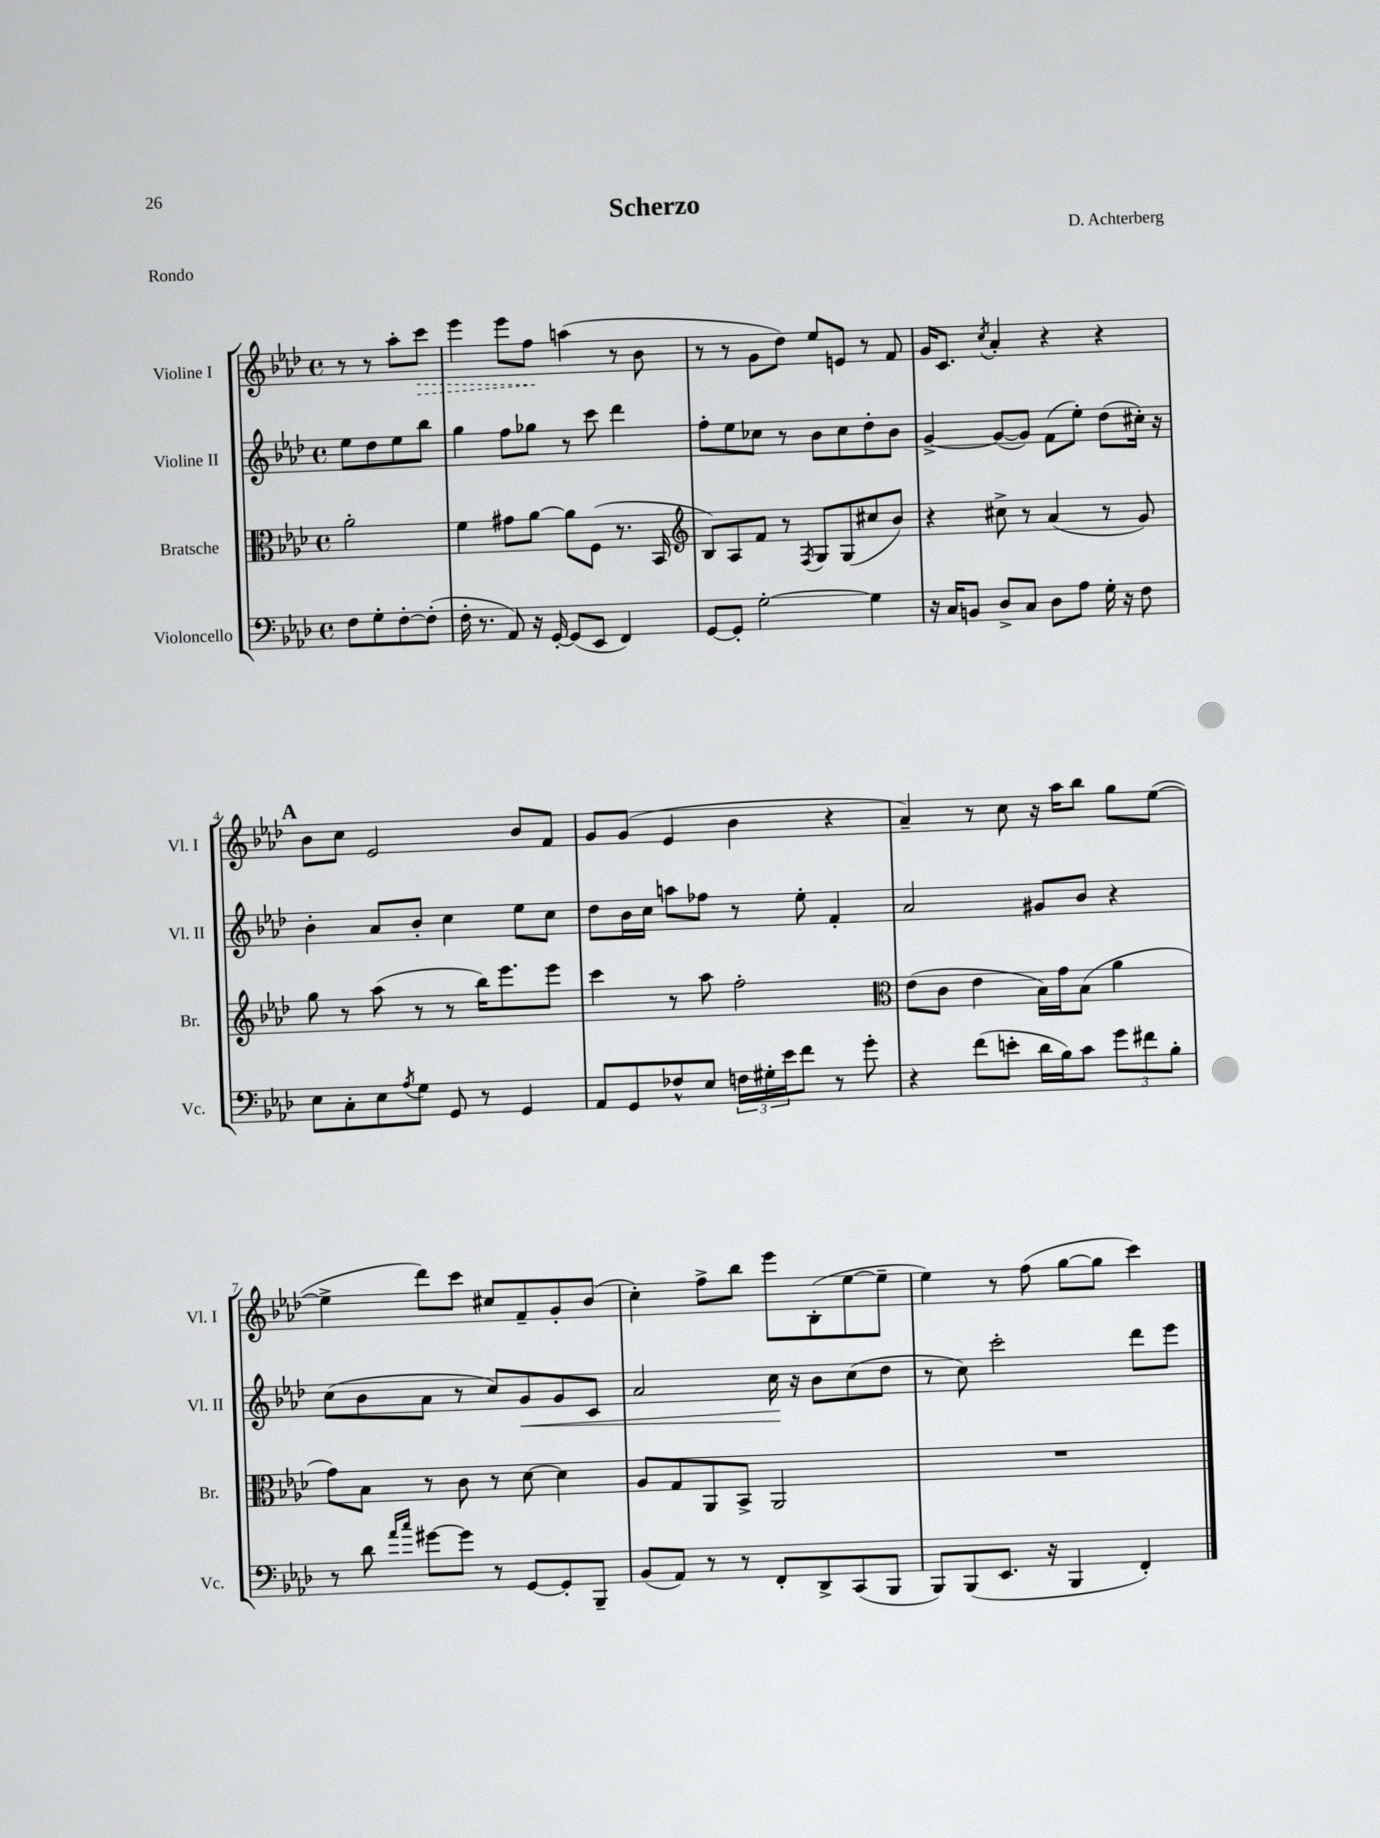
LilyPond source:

\header { title = "Scherzo" composer = "D. Achterberg" piece = "Rondo" }
<<
\new StaffGroup <<
\new Staff = "s0" \with { instrumentName = "Violine I" shortInstrumentName = "Vl. I" } {
    \clef treble \key aes \major \defaultTimeSignature \time 4/4 \partial 2
    r8 r8 aes''8-. \once \override Hairpin.style = #'dashed-line c'''8\> |
    ees'''4 ees'''8 f''8\! a''4( r8 bes'8 |
    r8 r8 g'8 des''8) ees''8 e'8 r8 f'8 |
    g'16 c'8. \acciaccatura { c''8 } aes'4-. r4 r4 |
    \mark \markup { \bold "A" } bes'8 c''8 ees'2 bes'8 f'8 |
    g'8 g'8( ees'4 bes'4 r4 |
    aes'4--) r8 c''8 r16 aes''16 bes''8 g''8 ees''8~( |
    ees''4-> des'''8) c'''8 cis''8 f'8-- g'8-. bes'8( |
    c''4-.) f''8-> bes''8 ees'''8 bes8-.( ees''8~ ees''8-- |
    ees''4) r8 f''8( g''8~ g''8 c'''4) \bar "|." |
}
\new Staff = "s1" \with { instrumentName = "Violine II" shortInstrumentName = "Vl. II" } {
    \clef treble \key aes \major \defaultTimeSignature \time 4/4 \partial 2
    ees''8 des''8 ees''8 bes''8 |
    g''4 f''8 ges''8 r8 c'''8 des'''4 |
    f''8-. ees''8 ces''8 r8 bes'8 ces''8 des''8-. bes'8 |
    g'4~-> g'8~( g'8) f'8( ees''8-.) des''8( cis''16-.) r16 |
    \mark \markup { \bold "A" } bes'4-. aes'8 bes'8-. c''4 ees''8 c''8 |
    des''8 bes'16 c''16 a''8 fes''8 r8 ees''8-. f'4-. |
    aes'2 gis'8 bes'8 r4 |
    c''8( bes'8 aes'8 r8 c''8) g'8\< g'8 c'8 |
    aes'2 c''16\! r16 bes'8 c''8( des''8 |
    r8 c''8) c'''2-. des'''8 ees'''8 \bar "|." |
}
\new Staff = "s2" \with { instrumentName = "Bratsche" shortInstrumentName = "Br." } {
    \clef alto \key aes \major \defaultTimeSignature \time 4/4 \partial 2
    aes'2-. |
    f'4 gis'8 aes'8~ aes'8 f8( r8. bes,16 |
    \clef treble bes8) aes8 f'8 r8 \acciaccatura { f8 } g8 g8( cis''8 bes'8) |
    r4 cis''8-> r8 aes'4( r8 g'8) |
    \mark \markup { \bold "A" } g''8 r8 aes''8( r8 r8 bes''16) ees'''8. ees'''8 |
    c'''4 r8 aes''8 f''2-. |
    \clef alto ees'8( c'8 ees'4 bes16) g'16 bes8( aes'4 |
    g'8) bes8 r8 c'8 r8 des'8~ des'4 |
    aes8 g8 aes,8 bes,8-> aes,2 |
    R1 \bar "|." |
}
\new Staff = "s3" \with { instrumentName = "Violoncello" shortInstrumentName = "Vc." } {
    \clef bass \key aes \major \defaultTimeSignature \time 4/4 \partial 2
    f8 g8-. f8~-. f8-.( |
    f16-. r8. aes,8) r16 g,16~-. g,8( ees,8 f,4) |
    g,8~ g,8-. g2~-. g4 |
    r16 c16 b,8 des8-> c8 des8 aes8 g16-. r16 f8 |
    \mark \markup { \bold "A" } ees8 c8-. ees8 \acciaccatura { aes8 } g8 g,8 r8 g,4 |
    aes,8 g,8 fes8-^ ees8 \tuplet 3/2 { f16 gis16-. ees'16 } f'8 r8 g'8-. |
    r4 f'8( e'8-. des'16 bes16) c'8 \tuplet 3/2 { g'8 fis'8 bes8-. } |
    r8 des'8 \grace { aes'16 c''16 } gis'8~ gis'8 r8 g,8~ g,8-. bes,,8-- |
    bes,8( aes,8) r8 r8 f,8-. des,8-> c,8( bes,,8 |
    bes,,8) bes,,8( ees,8. r16 bes,,4 f,4-.) \bar "|." |
}
>>
>>
